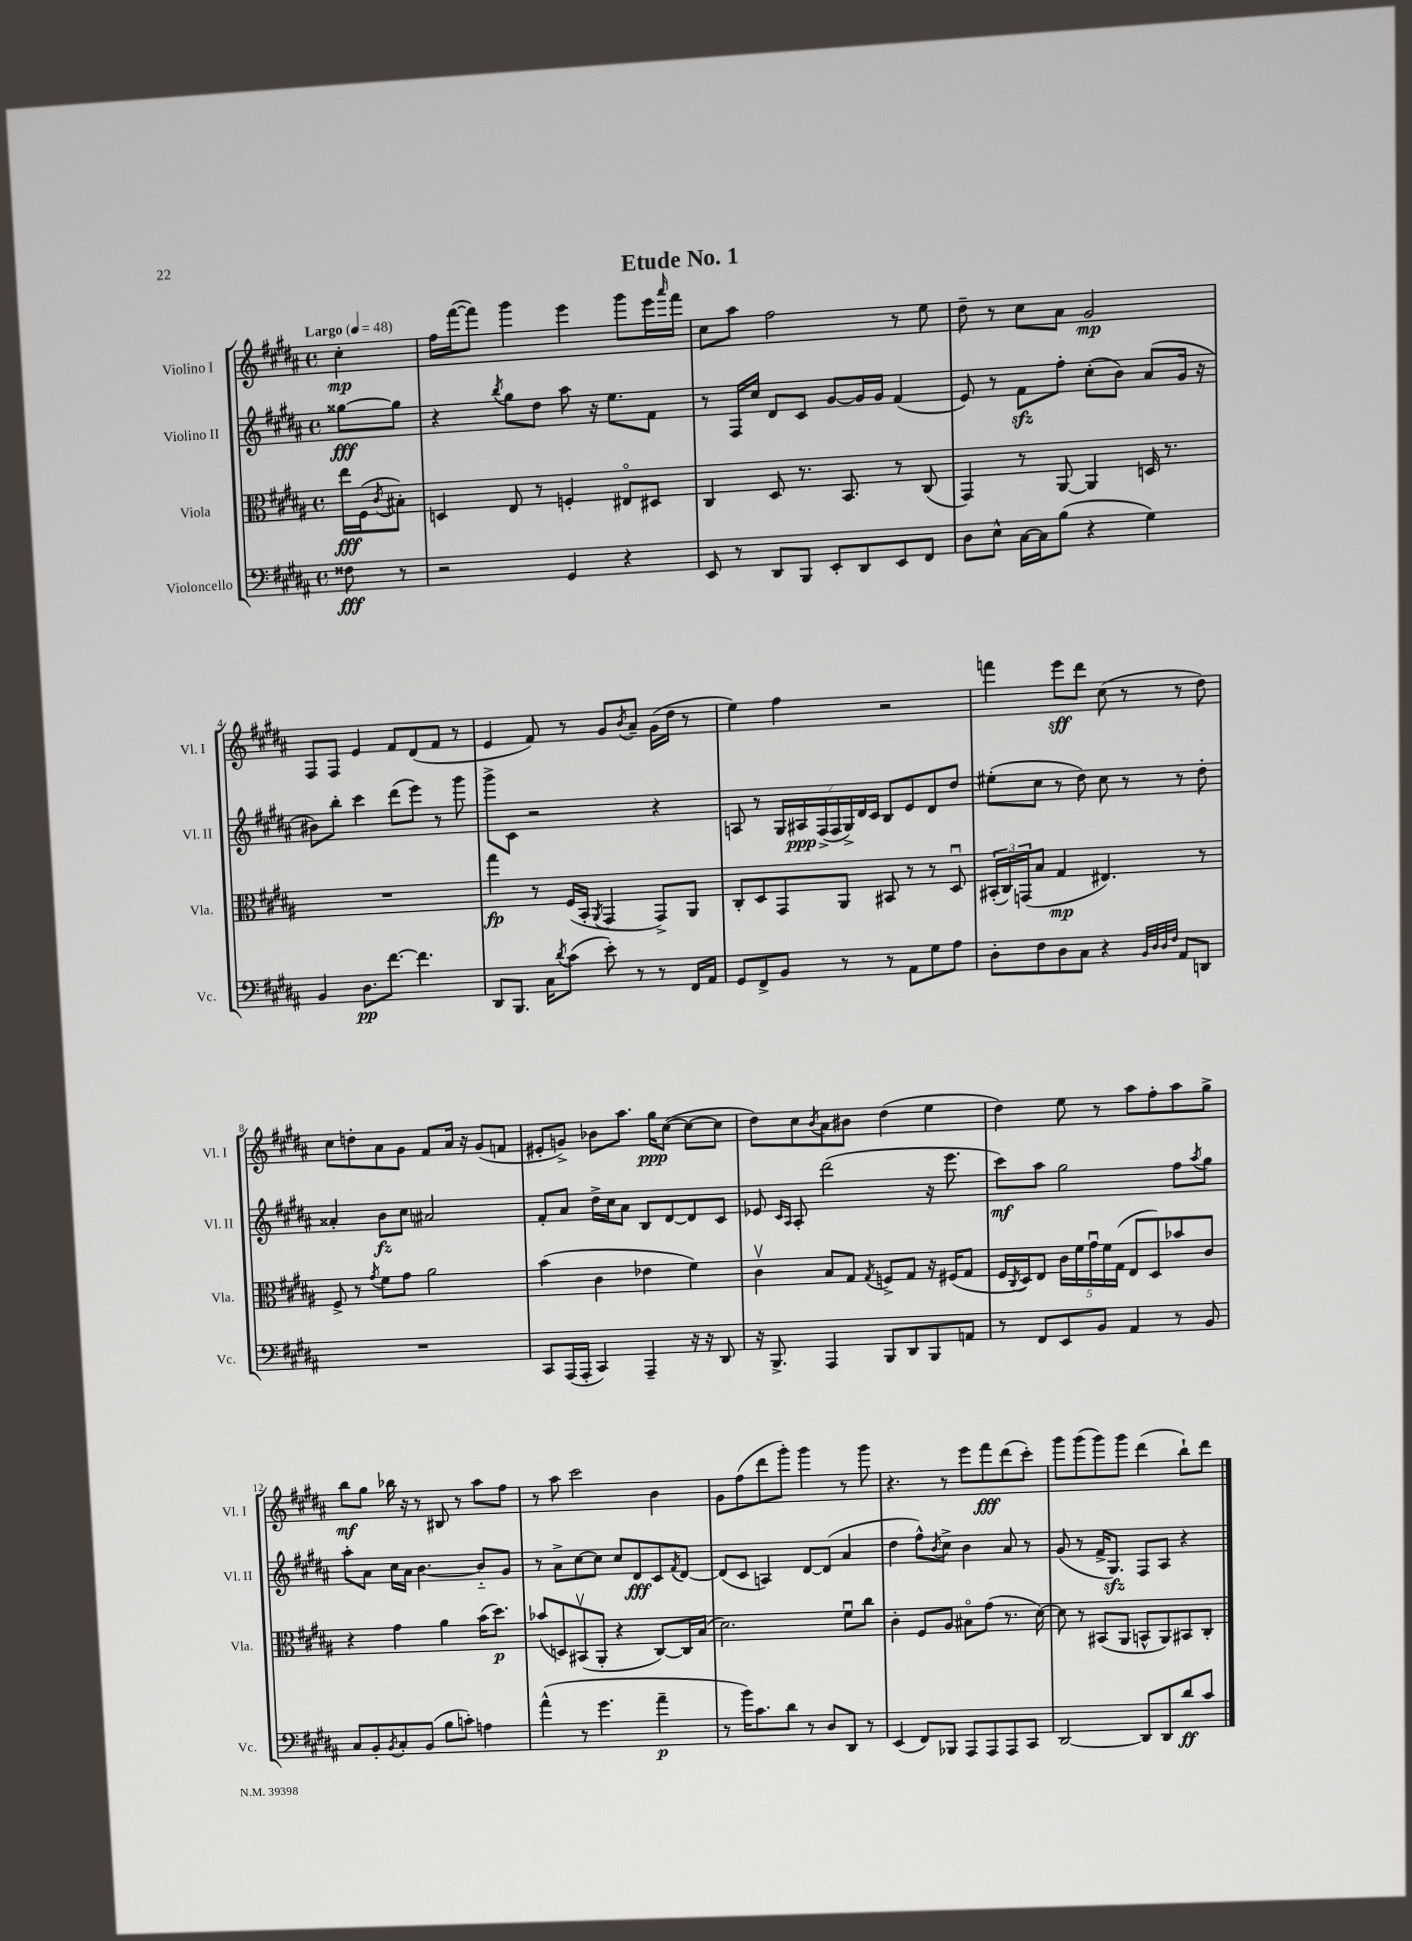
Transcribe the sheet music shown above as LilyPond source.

\header { title = "Etude No. 1" }
<<
\new StaffGroup <<
\new Staff = "s0" \with { instrumentName = "Violino I" shortInstrumentName = "Vl. I" } {
    \clef treble \key b \major \defaultTimeSignature \time 4/4 \partial 4 \tempo "Largo" 4 = 48
    cis''4-.\mp |
    fis''16 fis'''16~( fis'''8) gis'''4 e'''4 gis'''8 e'''16 \grace { ais'''16 } fis'''16 |
    cis''8 ais''8 fis''2 r8 e''8 |
    dis''8-- r8 cis''8 ais'8 gis'2\mp |
    fis8 fis8 e'4 fis'8 dis'8( fis'8 r8 |
    e'4 fis'8) r8 gis'8 \acciaccatura { b'8 } ais'8-- gis'16( dis''16 r8 |
    e''4) fis''4 r2 |
    f'''4 e'''8\sff dis'''8 cis''8( r8 r8 dis''8) |
    cis''8 d''8-. ais'8 gis'8 fis'8 ais'16 r16 gis'8( f'8 |
    eis'8-. g'8->) bes'8 ais''8. gis''16\ppp cis''8~( cis''8~ cis''8 |
    dis''8) cis''8 \acciaccatura { b'8 } ais'8 bis'8 dis''4( e''4 |
    dis''4) e''8 r8 ais''8 fis''8-. ais''8 gis''8-> |
    b''8\mf gis''8 bes''16 r16 r8 bis8 r8 ais''8 fis''8 |
    r8 ais''8 cis'''2 b'4 |
    gis'8 fis''8( dis'''8 gis'''8-.) gis'''4 r8 gis'''8 |
    r4. r8 e'''8 fis'''8\fff dis'''8( cis'''8-.) |
    gis'''8 gis'''8( gis'''8) gis'''8 dis'''4( b''8-!) dis'''8 \bar "|." |
}
\new Staff = "s1" \with { instrumentName = "Violino II" shortInstrumentName = "Vl. II" } {
    \clef treble \key b \major \defaultTimeSignature \time 4/4 \partial 4
    gisis''8~\fff gisis''8 |
    r4 \acciaccatura { b''8 } gis''8 dis''8 ais''8 r16 e''8. fis'8 |
    r8 fis16 cis''16 dis'8 cis'8 gis'8~ gis'16 gis'16 fis'4( |
    e'8) r8 fis'8\sfz fis''8-. cis''8-.( b'8) ais'8( gis'16 r16 |
    bis'8) b''8-. cis'''4 dis'''8( e'''8) r8 gis'''8 |
    gis'''8-> cis'8 r2 r4 |
    a8 r8 \tuplet 7/4 { gis16 ais16\ppp fis16->( fis16 gis16->) dis'16 cis'16 } b8 e'8 dis'8 dis''8 |
    eis''8-.( cis''8 r8 dis''8) cis''8 r8 r8 dis''8-. |
    aisis'4-. b'8\fz cis''8 ais'2 |
    fis'8-. ais'8 dis''16-> cis''16 ais'8 b8 dis'8~ dis'8 cis'8 |
    ees'8 \grace { cis'16 ais16 } ais8-. dis'''2( r16 e'''8. |
    cis'''8\mf) ais''8 gis''2 fis''8 \acciaccatura { ais''8 } gis''8 |
    ais''8-. ais'8 cis''16 ais'16 b'4.~ b'8-_ gis'8 |
    r8 ais'8-> cis''8~ cis''8 cis''8 dis'8\fff cis'8 \acciaccatura { fis'8 } dis'8~ |
    dis'8( cis'8 a4) dis'8~ dis'8( ais'4 |
    dis''4 fis''8-^) \acciaccatura { b'8 } cis''8-> b'4 ais'8 r8 |
    gis'8( r8 fis'16-> gis8.\sfz) fis8 ais8 r4 \bar "|." |
}
\new Staff = "s2" \with { instrumentName = "Viola" shortInstrumentName = "Vla." } {
    \clef alto \key b \major \defaultTimeSignature \time 4/4 \partial 4
    e''16\fff fis16( \acciaccatura { cis'8 } bis8-.) |
    d4 e8 r8 f4-. eis8\flageolet dis8 |
    cis4 dis8 r8. b,8. r8 cis8( |
    gis,4) r8 ais,8~ ais,4 d16 r8. |
    R1 |
    gis''4\fp r8 fis16( b,16-. \acciaccatura { ais,8 } gis,4 gis,8->) ais,8 |
    cis8-. dis8 gis,8 ais,8 bis,8 r8 r8 dis8\downbow |
    \tuplet 3/2 { bis,16-.( cis16) g,16( } b8 gis4\mp eis4.) r8 |
    fis8-> r8 \acciaccatura { gis'8 } fis'8 gis'8 ais'2 |
    b'4( cis'4 ees'4 fis'4) |
    cis'4\upbow b8 gis8 \acciaccatura { gis8 } f8-> gis8 r16 fis16( gis8 |
    fis16 \acciaccatura { cis8 } dis16) e8 \tuplet 5/4 { cis'16 fis'16 gis'16\downbow fis'16 gis16( } e8 dis8) bes'8 cis'8 |
    r4 gis'4 ais'4 b'16( dis''8.\p) |
    bes'8( d8) bis,8\upbow( ais,8-. r4 cis8~) cis16 b16( |
    dis'2.) fis'8\downbow cis''8 |
    cis'4-. fis8 ais8 bis8\flageolet gis'8( r8. dis'16~) |
    dis'8 r8 bis,8( ais,8 b,8-^ ais,8) bis,8 cis8-. \bar "|." |
}
\new Staff = "s3" \with { instrumentName = "Violoncello" shortInstrumentName = "Vc." } {
    \clef bass \key b \major \defaultTimeSignature \time 4/4 \partial 4
    fisis8\fff r8 |
    r2 gis,4 r4 |
    e,8 r8 dis,8 b,,8 e,8-. dis,8 e,8 fis,8 |
    dis8 e8-^ cis16~ cis16 b8( r4 gis4) |
    b,4 dis8.\pp fis'8.~ fis'4. |
    dis,8 b,,8. cis16 \acciaccatura { dis'8 } cis'8( e'8-.) r8 r8 fis,16 ais,16 |
    gis,8 fis,8-> b,8 r8 r8 ais,8 gis8 ais8 |
    dis8-. fis8 dis8 cis8 r4 \grace { b,32 dis32 dis32 fis32 } ais,8 d,8 |
    R1 |
    cis,8 ais,,16( ais,,16-. cis,4) ais,,4-- r16 r16 dis,8 |
    r16 b,,8.-> ais,,4 b,,8 dis,8 b,,8 a,8 |
    r8 fis,8 e,8 b,8 ais,4 r8 b,8 |
    cis8 b,8-. \acciaccatura { b,8 } cis8-. b,8( b8 c'8-.) a4 |
    ais'4-^( r8 gis'4. ais'4--\p |
    r8 b'16) cis'8. dis'8 r8 dis8 dis,8 r8 |
    e,4( fis,8) bes,,8 ais,,8 ais,,8 ais,,8 cis,8 |
    dis,2~ dis,8 dis,8 dis'8\ff cis'8 \bar "|." |
}
>>
>>
